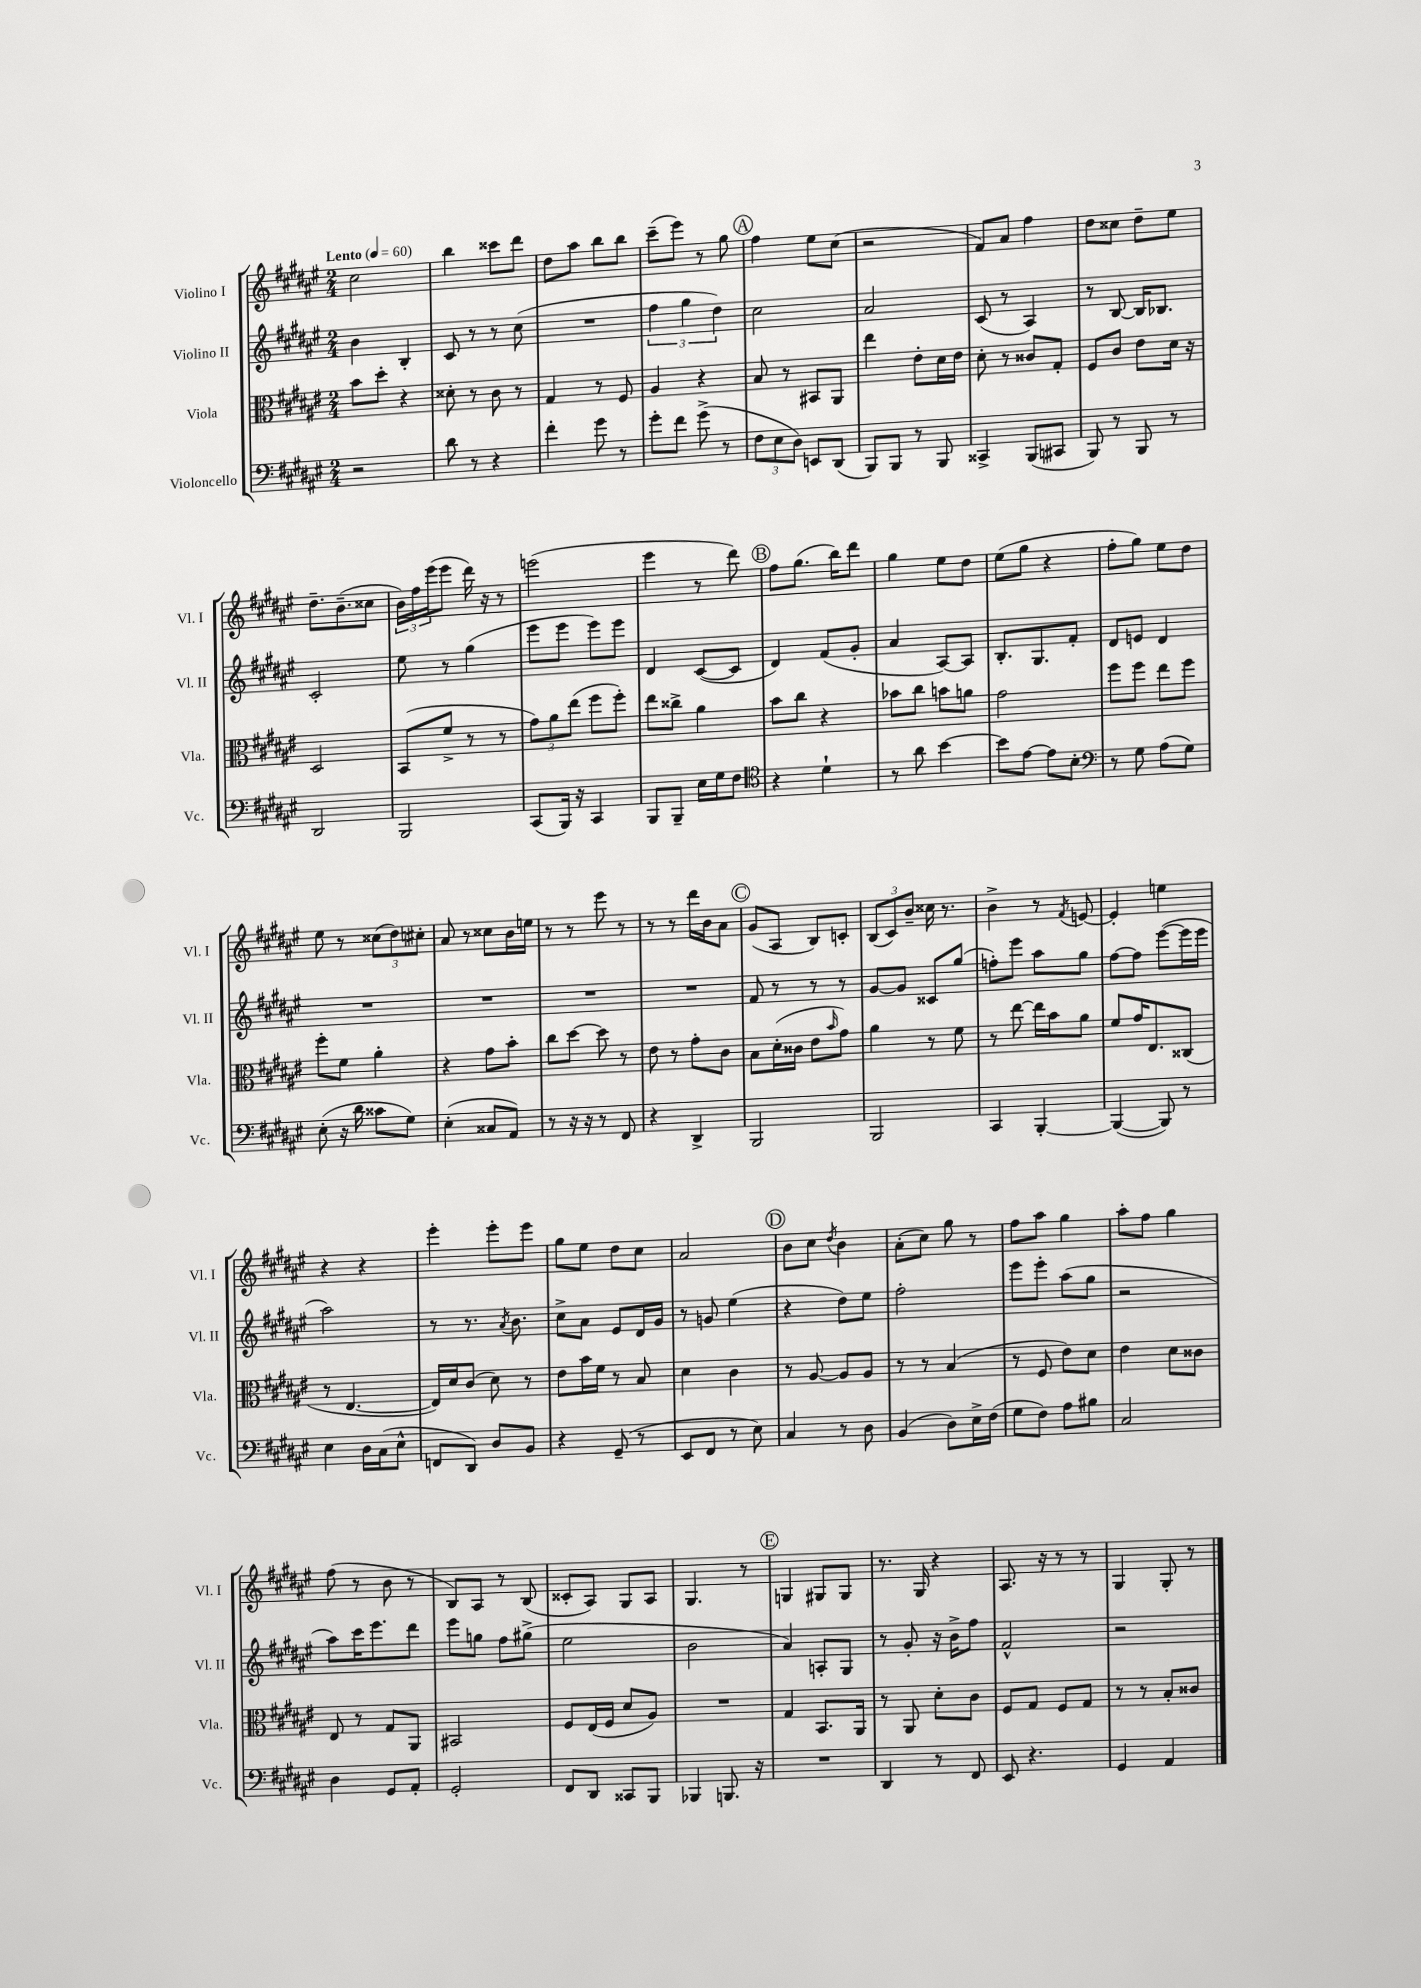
<<
\new StaffGroup <<
\new Staff = "s0" \with { instrumentName = "Violino I" shortInstrumentName = "Vl. I" } {
    \clef treble \key fis \major \numericTimeSignature \time 2/4 \tempo "Lento" 4 = 60
    cis''2 |
    b''4 cisis'''8 dis'''8 |
    dis''8 ais''8 b''8 b''8 |
    cis'''8--( eis'''8) r8 gis''8 |
    \mark \markup { \circle "A" } fis''4 eis''8 cis''8( |
    r2 |
    fis'8) ais'8 fis''4 |
    dis''8 cisis''8 dis''8-- eis''8 |
    dis''8.-- b'8.--( cisis''8 |
    \tuplet 3/2 { b'16) fis''16 eis'''16( } eis'''8 dis'''16) r16 r8 |
    e'''2( |
    eis'''4 r8 dis'''8) |
    \mark \markup { \circle "B" } fis''8 gis''8.( b''16) dis'''8 |
    gis''4 eis''8 dis''8 |
    eis''8( gis''8 r4 |
    fis''8-. gis''8) eis''8 dis''8 |
    eis''8 r8 \tuplet 3/2 { cisis''8( dis''8) cis''8-. } |
    ais'8 r8 cisis''8 b'16 e''16 |
    r8 r8 eis'''8 r8 |
    r8 r8 dis'''16 b'16 ais'8 |
    \mark \markup { \circle "C" } gis'8( ais8 b8) c'8-. |
    \tuplet 3/2 { b8( cis'8) b'8-- } cisis''16 r8. |
    b'4-> r8 \acciaccatura { fis'8 } e'8~ |
    e'4-. e''4 |
    r4 r4 |
    eis'''4-. eis'''8-. eis'''8 |
    gis''8 eis''8 dis''8 cis''8 |
    ais'2 |
    \mark \markup { \circle "D" } b'8 cis''8 \acciaccatura { dis''8 } b'4 |
    ais'8-.( cis''8) gis''8 r8 |
    fis''8 ais''8 gis''4 |
    ais''8-. fis''8 gis''4 |
    fis''8( r8 b'8 r8 |
    b8) ais8 r8 b8( |
    cisis'8-. ais8) gis8 ais8 |
    gis4. r8 |
    \mark \markup { \circle "E" } g4 gis8 gis8 |
    r8. gis16 r4 |
    ais8. r16 r8 r8 |
    gis4 gis8-. r8 \bar "|." |
}
\new Staff = "s1" \with { instrumentName = "Violino II" shortInstrumentName = "Vl. II" } {
    \clef treble \key fis \major \numericTimeSignature \time 2/4
    b'4 b4-. |
    cis'8 r8 r8 cis''8( |
    R2 |
    \tuplet 3/2 { fis''4 gis''4 dis''4) } |
    \mark \markup { \circle "A" } cis''2 |
    ais'2 |
    cis'8( r8 ais4) |
    r8 b8~ b16 bes8. |
    cis'2-. |
    eis''8 r8 gis''4( |
    eis'''8 eis'''8 eis'''8) eis'''8 |
    dis'4 cis'8~( cis'8 |
    \mark \markup { \circle "B" } dis'4) fis'8( gis'8-. |
    ais'4 ais8~) ais8 |
    b8.-. gis8. fis'8-. |
    dis'8 e'8 dis'4 |
    R2 |
    R2 |
    R2 |
    R2 |
    \mark \markup { \circle "C" } fis'8 r8 r8 r8 |
    gis'8~ gis'8 cisis'8 gis''8( |
    f''8-.) eis'''8 ais''8 gis''8 |
    fis''8~ fis''8 eis'''8~( eis'''16 eis'''16 |
    ais''2) |
    r8 r8. \acciaccatura { ais'8 } b'8. |
    cis''8-> ais'8 eis'8 dis'16 gis'16 |
    r8 g'8 eis''4( |
    \mark \markup { \circle "D" } r4 dis''8) eis''8 |
    fis''2-. |
    eis'''8 eis'''8-. ais''8( gis''8 |
    r2 |
    ais''8) cis'''16 eis'''8. dis'''8 |
    eis'''8 g''8 fis''8 gis''8->( |
    eis''2 |
    b'2 |
    \mark \markup { \circle "E" } ais'4) a8-. gis8 |
    r8 gis'8-. r16 b'16-> fis''8 |
    fis'2-^ |
    r2 \bar "|." |
}
\new Staff = "s2" \with { instrumentName = "Viola" shortInstrumentName = "Vla." } {
    \clef alto \key fis \major \numericTimeSignature \time 2/4
    b'8 dis''8-. r4 |
    disis'8-. r8 cis'8 r8 |
    gis4 r8 fis8 |
    ais4 r4 |
    \mark \markup { \circle "A" } b8 r8 bis,8 ais,8 |
    eis''4 eis'8-. dis'16 eis'16 |
    dis'8-. r8 cisis'8 gis8-. |
    fis8 cis'8 eis'8 dis'16 r16 |
    dis2 |
    b,8( fis'8-> r8 r8 |
    \tuplet 3/2 { gis'8) ais'8 eis''8( } fis''8 fis''8-.) |
    eis''8 cisis''8-> ais'4 |
    \mark \markup { \circle "B" } b'8 cis''8 r4 |
    bes'8 cis''8 b'8 a'8 |
    gis'2 |
    fis''8 fis''8 eis''8 fis''8 |
    fis''8-. fis'8 ais'4-. |
    r4 gis'8 b'8-. |
    cis''8 dis''8~ dis''8 r8 |
    eis'8 r8 gis'8-. cis'8 |
    \mark \markup { \circle "C" } b8 dis'16-.( cisis'16 eis'8 \grace { b'16 } gis'8) |
    ais'4 r8 fis'8 |
    r8 eis''8~ eis''16 b'16 ais'8 |
    fis'8 gis'16 eis8. cisis8( |
    r8 eis4.~ |
    eis16) dis'16 cis'8( dis'8) r8 |
    eis'8 b'16 fis'16 r8 b8 |
    dis'4 cis'4 |
    \mark \markup { \circle "D" } r8 ais8~ ais8 ais8 |
    r8 r8 b4( |
    r8 fis8 eis'8) dis'8 |
    eis'4 dis'8 cisis'8 |
    eis8 r8 gis8 ais,8 |
    bis,2 |
    fis8 eis16( fis16 dis'8 ais8) |
    R2 |
    \mark \markup { \circle "E" } gis4 b,8. ais,16 |
    r8 ais,8 dis'8-. cis'8 |
    fis8 gis8 fis8 gis8 |
    r8 r8 b8-. cisis'8 \bar "|." |
}
\new Staff = "s3" \with { instrumentName = "Violoncello" shortInstrumentName = "Vc." } {
    \clef bass \key fis \major \numericTimeSignature \time 2/4
    r2 |
    dis'8 r8 r4 |
    fis'4-. gis'8 r8 |
    gis'8-. fis'8 gis'8->( r8 |
    \mark \markup { \circle "A" } \tuplet 3/2 { fis8 eis8 dis8) } e,8 dis,8( |
    b,,8) b,,8 r8 b,,8 |
    cisis,4-> b,,8( cis,8 |
    b,,8) r8 b,,8 r8 |
    dis,2 |
    b,,2 |
    cis,8( b,,16) r16 cis,4 |
    b,,8 b,,8-- eis16 gis16 fis8 |
    \mark \markup { \circle "B" } \clef tenor r4 dis'4-! |
    r8 ais'8 b'4~ |
    b'8 eis'8~ eis'8 b8-. |
    \clef bass r8 gis8 ais8( gis8) |
    eis8-.( r16 dis'16 cisis'8 gis8) |
    eis4-.( cisis8 ais,8) |
    r8 r16 r16 r8 fis,8 |
    r4 dis,4-> |
    \mark \markup { \circle "C" } b,,2 |
    b,,2 |
    cis,4 b,,4~-. |
    b,,4~( b,,8) r8 |
    eis4 dis16 cis16( eis8-^ |
    f,8 dis,8) dis8 b,8 |
    r4 gis,8--( r8 |
    eis,8 fis,8 r8 eis8) |
    \mark \markup { \circle "D" } cis4 r8 dis8 |
    b,4( dis8) eis16-> fis16( |
    gis8 fis8) ais8 bis8 |
    cis2 |
    dis4 gis,8 ais,8-. |
    gis,2-. |
    fis,8 dis,8 cisis,8 b,,8 |
    bes,,4 b,,8. r16 |
    \mark \markup { \circle "E" } R2 |
    dis,4 r8 fis,8 |
    eis,8 r4. |
    gis,4 ais,4 \bar "|." |
}
>>
>>
\layout { \context { \Score \remove "Bar_number_engraver" } }
